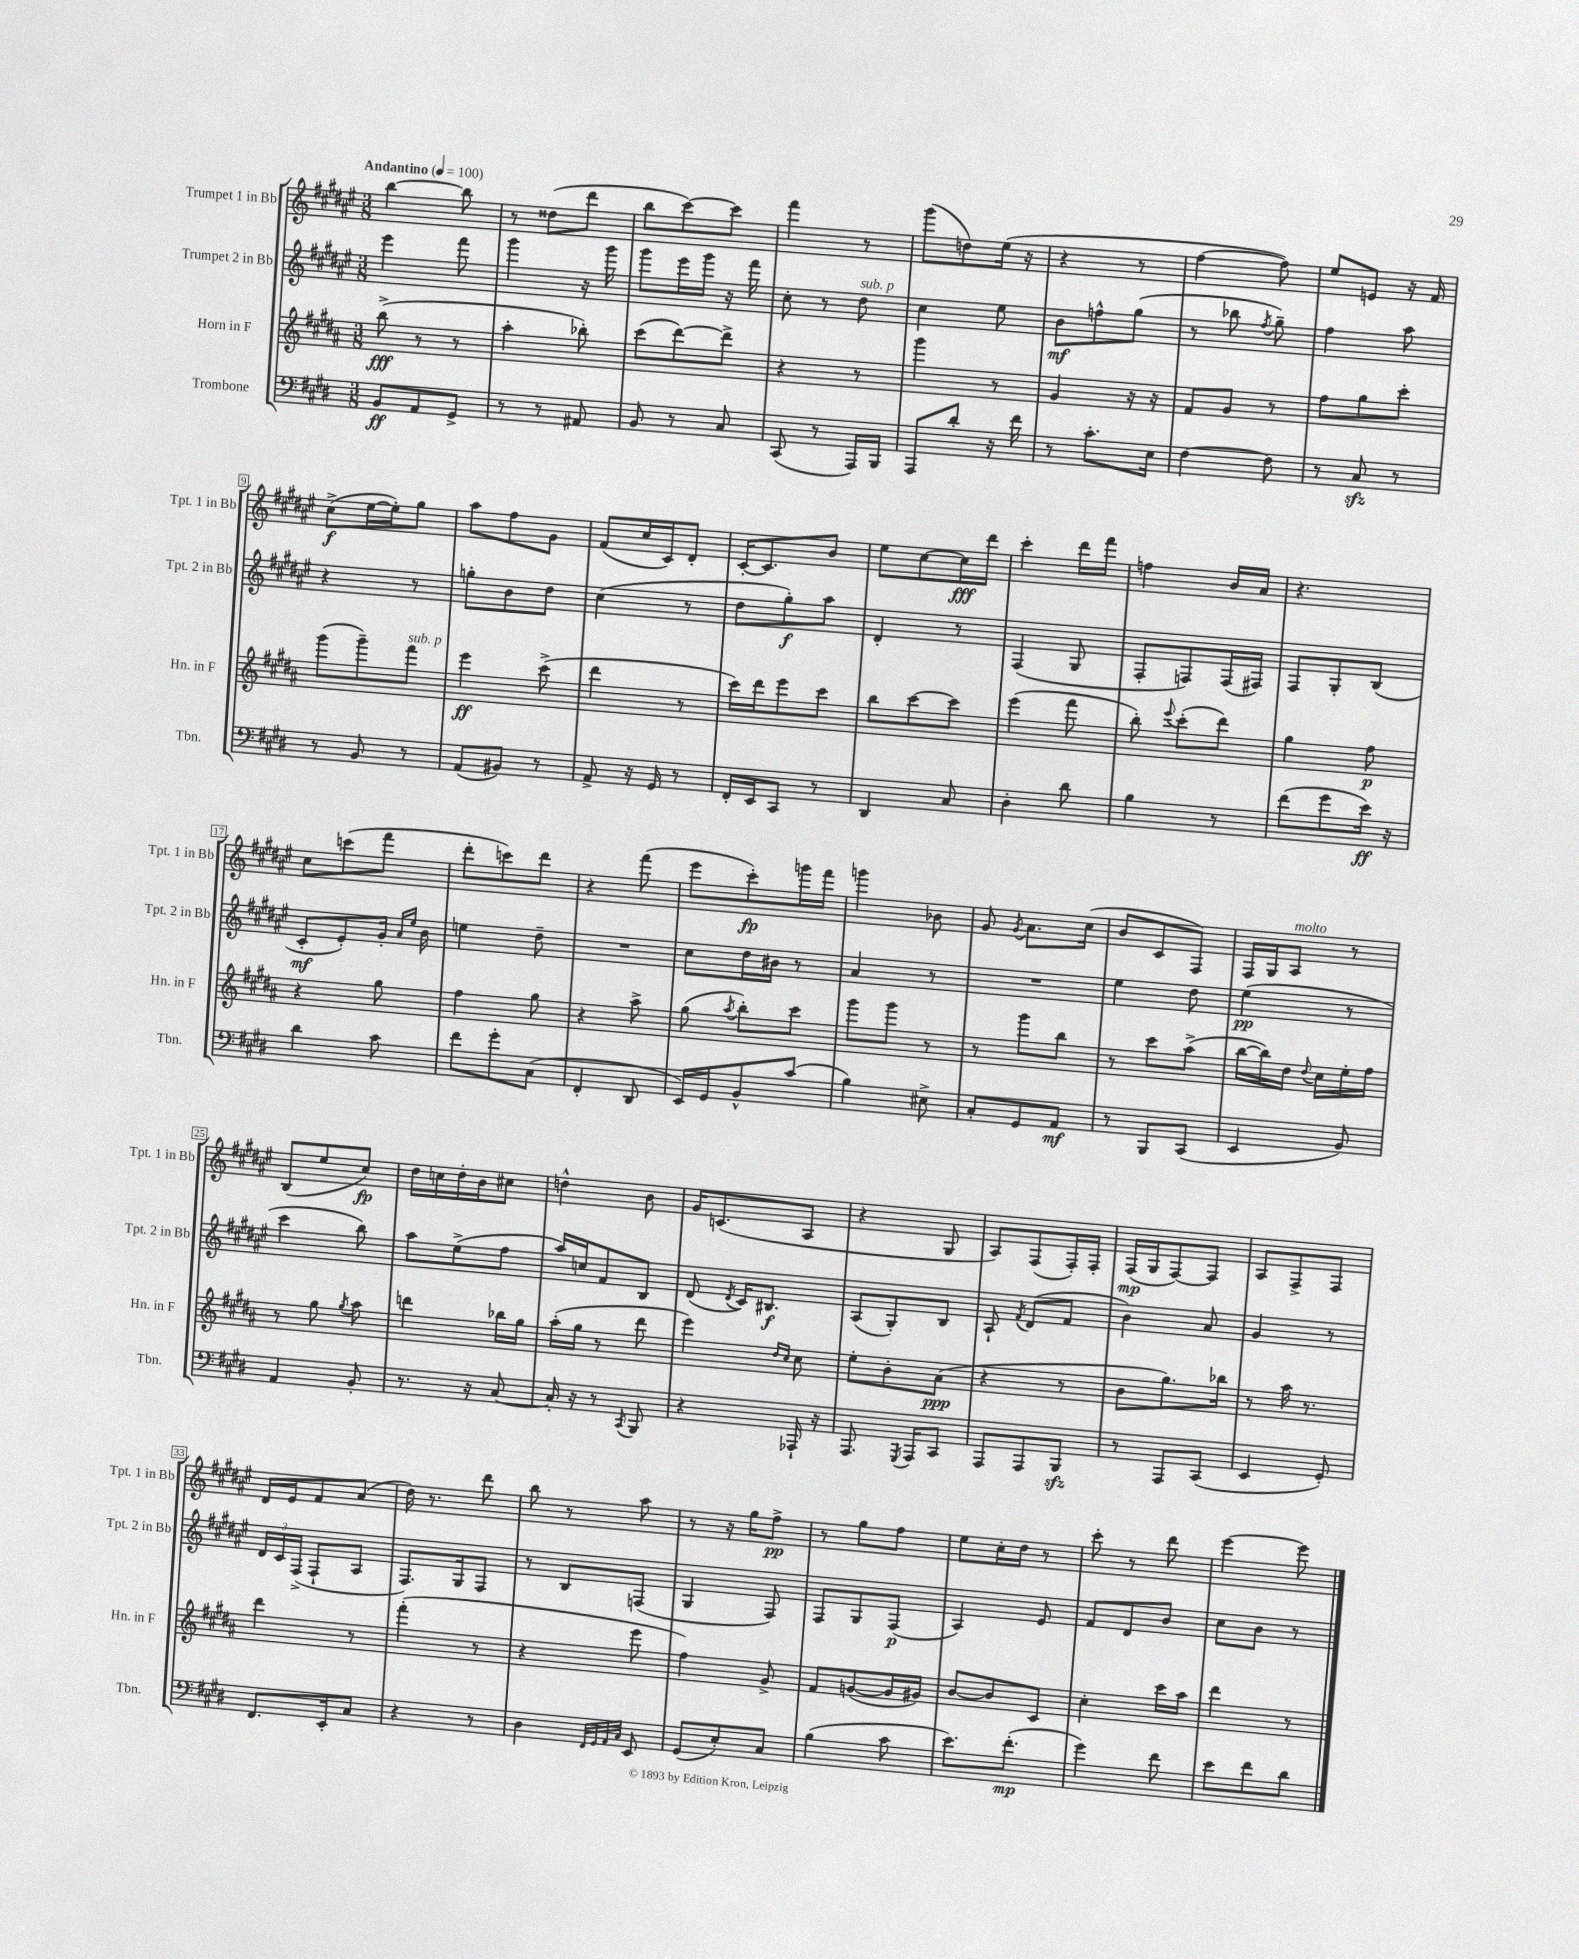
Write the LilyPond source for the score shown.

<<
\new StaffGroup <<
\new Staff = "s0" \with { instrumentName = "Trumpet 1 in Bb" shortInstrumentName = "Tpt. 1 in Bb" } {
    \clef treble \key fis \major \numericTimeSignature \time 3/8 \tempo "Andantino" 4 = 100
    \autoBeamOff b''4~ b''8 |
    r8 disis''8[( dis'''8] |
    b''8[ cis'''8~) cis'''8] |
    fis'''4 r8 |
    gis'''8[( d''8) eis''16]( r16 |
    r4 r8 |
    fis''4~ fis''8) |
    eis''8[ e'8] r16 fis'16 |
    cis''8[->\f( eis''16~ eis''16-.) gis''8] |
    ais''8[ fis''8 gis'8] |
    fis'8[( cis''16 cis'16) dis'8]-. |
    cis'16[~-. cis'8. b'8] |
    eis''8[ cis''8~ cis''16\fff dis'''16] |
    cis'''4-. dis'''16[ fis'''16] |
    f''4 b'16[ ais'16] |
    r4. |
    cis''8[ c'''8( fis'''8] |
    dis'''8[-. c'''8) dis'''8] |
    r4 fis'''8( |
    eis'''8[ cis'''8-.\fp) g'''16 fis'''16] |
    g'''4 bes'8 |
    gis'8 \acciaccatura { gis'8 } ais'8.[ cis''16]( |
    b'8[ cis'8 fis8]) |
    fis16[ gis16 ais8]^\markup { \italic "molto" } r8 |
    b8[( eis''8 cis''8]\fp) |
    dis''16[ c''16 dis''16-. b'16 cis''8] |
    d''4-^ b'8 |
    gis'16[ c'8.( ais8] |
    r4 gis8 |
    ais8[) fis8( fis16-.) fis16]-. |
    fis16[\mp( gis16 fis8~) fis8] |
    ais8[ fis8-> fis8] |
    dis'16[ eis'16 fis'8 ais'8]( |
    dis''16) r8. dis'''8 |
    b''8 r8 ais''8 |
    r8 r16 gis''16[ fis''8]->\pp |
    r8 gis''8[ fis''8] |
    eis''8[ cis''16-. dis''16] r8 |
    cis'''8-. r8 dis'''8 |
    eis'''4~ eis'''8 \bar "|." |
}
\new Staff = "s1" \with { instrumentName = "Trumpet 2 in Bb" shortInstrumentName = "Tpt. 2 in Bb" } {
    \clef treble \key fis \major \numericTimeSignature \time 3/8
    \autoBeamOff eis'''4 fis'''8 |
    gis'''4 r16 gis'''16 |
    gis'''8[ eis'''16 gis'''16] r16 fis'''16 |
    cis''8-. r8 dis''8^\markup { \italic "sub. p" } |
    cis''4 eis''8 |
    b'8[\mf f''8-^ gis''8]( |
    r8 bes''8 \acciaccatura { fis''8 } gis''8--) |
    fis''4 ais''8 |
    r4 r8 |
    g''8[-. b'8 dis''8] |
    cis''4( r8 |
    dis''8[ gis''8-.\f) ais''8] |
    dis'4-. r8 |
    fis4( gis8 |
    fis8[-. f8) f16( fis16]) |
    fis8[ gis8-. b8]( |
    cis'8[-.\mf eis'8-.) gis'16]-. \grace { ais'16[ eis''16] } b'16 |
    e''4 dis''8-- |
    R4. |
    cis''8[ dis''16 bis'16] r8 |
    ais'4 r8 |
    R4. |
    eis''4 dis''8 |
    eis''4\pp( r8 |
    cis'''4 b''8) |
    ais''8[ eis''8->( fis''8] |
    ais''16[) c''16 fis'8 b8] |
    dis'8( \acciaccatura { dis'8 } cis'16[) bis8.]\f |
    ais8[( gis8-.) b8] |
    ais8-! \acciaccatura { fis'8 } dis'8[( fis'8] |
    b'4) ais'8 |
    gis'4 r8 |
    \tuplet 3/2 { dis'16[ cis'16 fis16]->( } fis8[-! ais8] |
    fis8.[) gis16 fis8] |
    r8 b8[ f8]( |
    gis4 fis8) |
    fis8[ gis8 fis8]\p( |
    ais4) eis'8 |
    fis'8[ dis'8 b'8] |
    cis''8[ b'8] r8 \bar "|." |
}
\new Staff = "s2" \with { instrumentName = "Horn in F" shortInstrumentName = "Hn. in F" } {
    \clef treble \key b \major \numericTimeSignature \time 3/8
    \autoBeamOff b''8->\fff( r8 r8 |
    ais''4-. bes''8-.) |
    cis'''8[( dis'''8~) dis'''8]-> |
    r4 r8 |
    gis'''4 r8 |
    gis'4 r16 r16 |
    fis'8[ gis'8] r8 |
    fis''8[ gis''8 cis'''8]-. |
    gis'''8[( gis'''8--) fis'''8]^\markup { \italic "sub. p" } |
    e'''4\ff cis'''8->( |
    dis'''4 r8 |
    cis'''16[) dis'''16 e'''8 cis'''8] |
    b''8[ cis'''8~ cis'''8] |
    e'''4( fis'''8 |
    b''8-.) \appoggiatura { e'''8 } cis'''8[-.( dis'''8]) |
    gis''4 fis''8\p |
    r4 gis''8 |
    fis''4 gis''8 |
    r4 ais''8-> |
    gis''8( \acciaccatura { ais''8 } b''8[-.) cis'''8] |
    gis'''8[ gis'''8] r8 |
    r8 gis'''8[ b''8] |
    r8 cis'''8[ ais''8]->( |
    b''16[~ b''16) dis''16] \appoggiatura { dis''8 } cis''16[ e''16-. fis''16] |
    r8 gis''8 \acciaccatura { gis''8 } ais''8 |
    d'''4 bes''16[ gis''16] |
    ais''16[-.( gis''16] r8 dis'''8 |
    e'''4) \grace { dis''16[ cis''16] } cis''8 |
    e''8[-. b'8-. ais'8]\ppp( |
    r4 r8 |
    b'8[ gis''8.) bes''16] |
    r8 ais''16 r8. |
    dis'''4 r8 |
    fis'''4-.( r8 |
    r4 e'''8 |
    fis''4) gis'8-> |
    fis'8[ g'8~( g'16 gis'16]) |
    b'8[~ b'8 cis'8] |
    cis''4-. cis'''16[ ais''16] |
    dis'''4 r8 \bar "|." |
}
\new Staff = "s3" \with { instrumentName = "Trombone" shortInstrumentName = "Tbn." } {
    \clef bass \key e \major \numericTimeSignature \time 3/8
    \autoBeamOff b,8[\ff a,8 gis,8]-> |
    r8 r8 ais,8 |
    b,8 r8 cis8 |
    cis,8( r8 a,,16[) b,,16] |
    a,,8[ dis'8]-. r16 fis'16 |
    r8 cis'8.[-. e16] |
    fis4~ fis8 |
    r8 cis8\sfz r8 |
    r8 b,8 r8 |
    a,8[( bis,8]) r8 |
    a,8-> r16 gis,16 r8 |
    fis,16[-. e,16 cis,8] r8 |
    dis,4 cis8 |
    dis4-. dis'8 |
    b4 r8 |
    fis'8[( gis'8 e'16]\ff) r16 |
    dis'4 cis'8 |
    fis'8[ gis'8-. cis8]( |
    fis,4-. dis,8 |
    e,16[) gis,16 b,8-^ cis'8]( |
    b4) eis8-> |
    cis8[-. gis,8 a,8]\mf |
    r8 b,,8[ cis,8]( |
    e,4 b,8) |
    a,4 b,8-. |
    r8. r16 cis8~ |
    cis16-. r16 r8 \acciaccatura { cis,8 } b,,8 |
    r4 aes,,16-! r16 |
    a,,8. \acciaccatura { gis,,8 } a,,16[ cis,8] |
    a,,8[ a,,8 b,,8]\sfz |
    r8 a,,8[ cis,8]( |
    e,4 gis,8-.) |
    fis,8.[ e,16-. cis8] |
    r4 r8 |
    dis4 \grace { fis,32[ gis,32 a,32 cis32] } e,8 |
    gis,8[( e8-.) cis8] |
    b4( cis'8 |
    e'8.[) fis'8.]-.\mp( |
    gis'4) fis'8 |
    e'8[ fis'8 dis'8] \bar "|." |
}
>>
>>
\layout { \context { \Score \override BarNumber.stencil = #(make-stencil-boxer 0.1 0.3 ly:text-interface::print) } }
